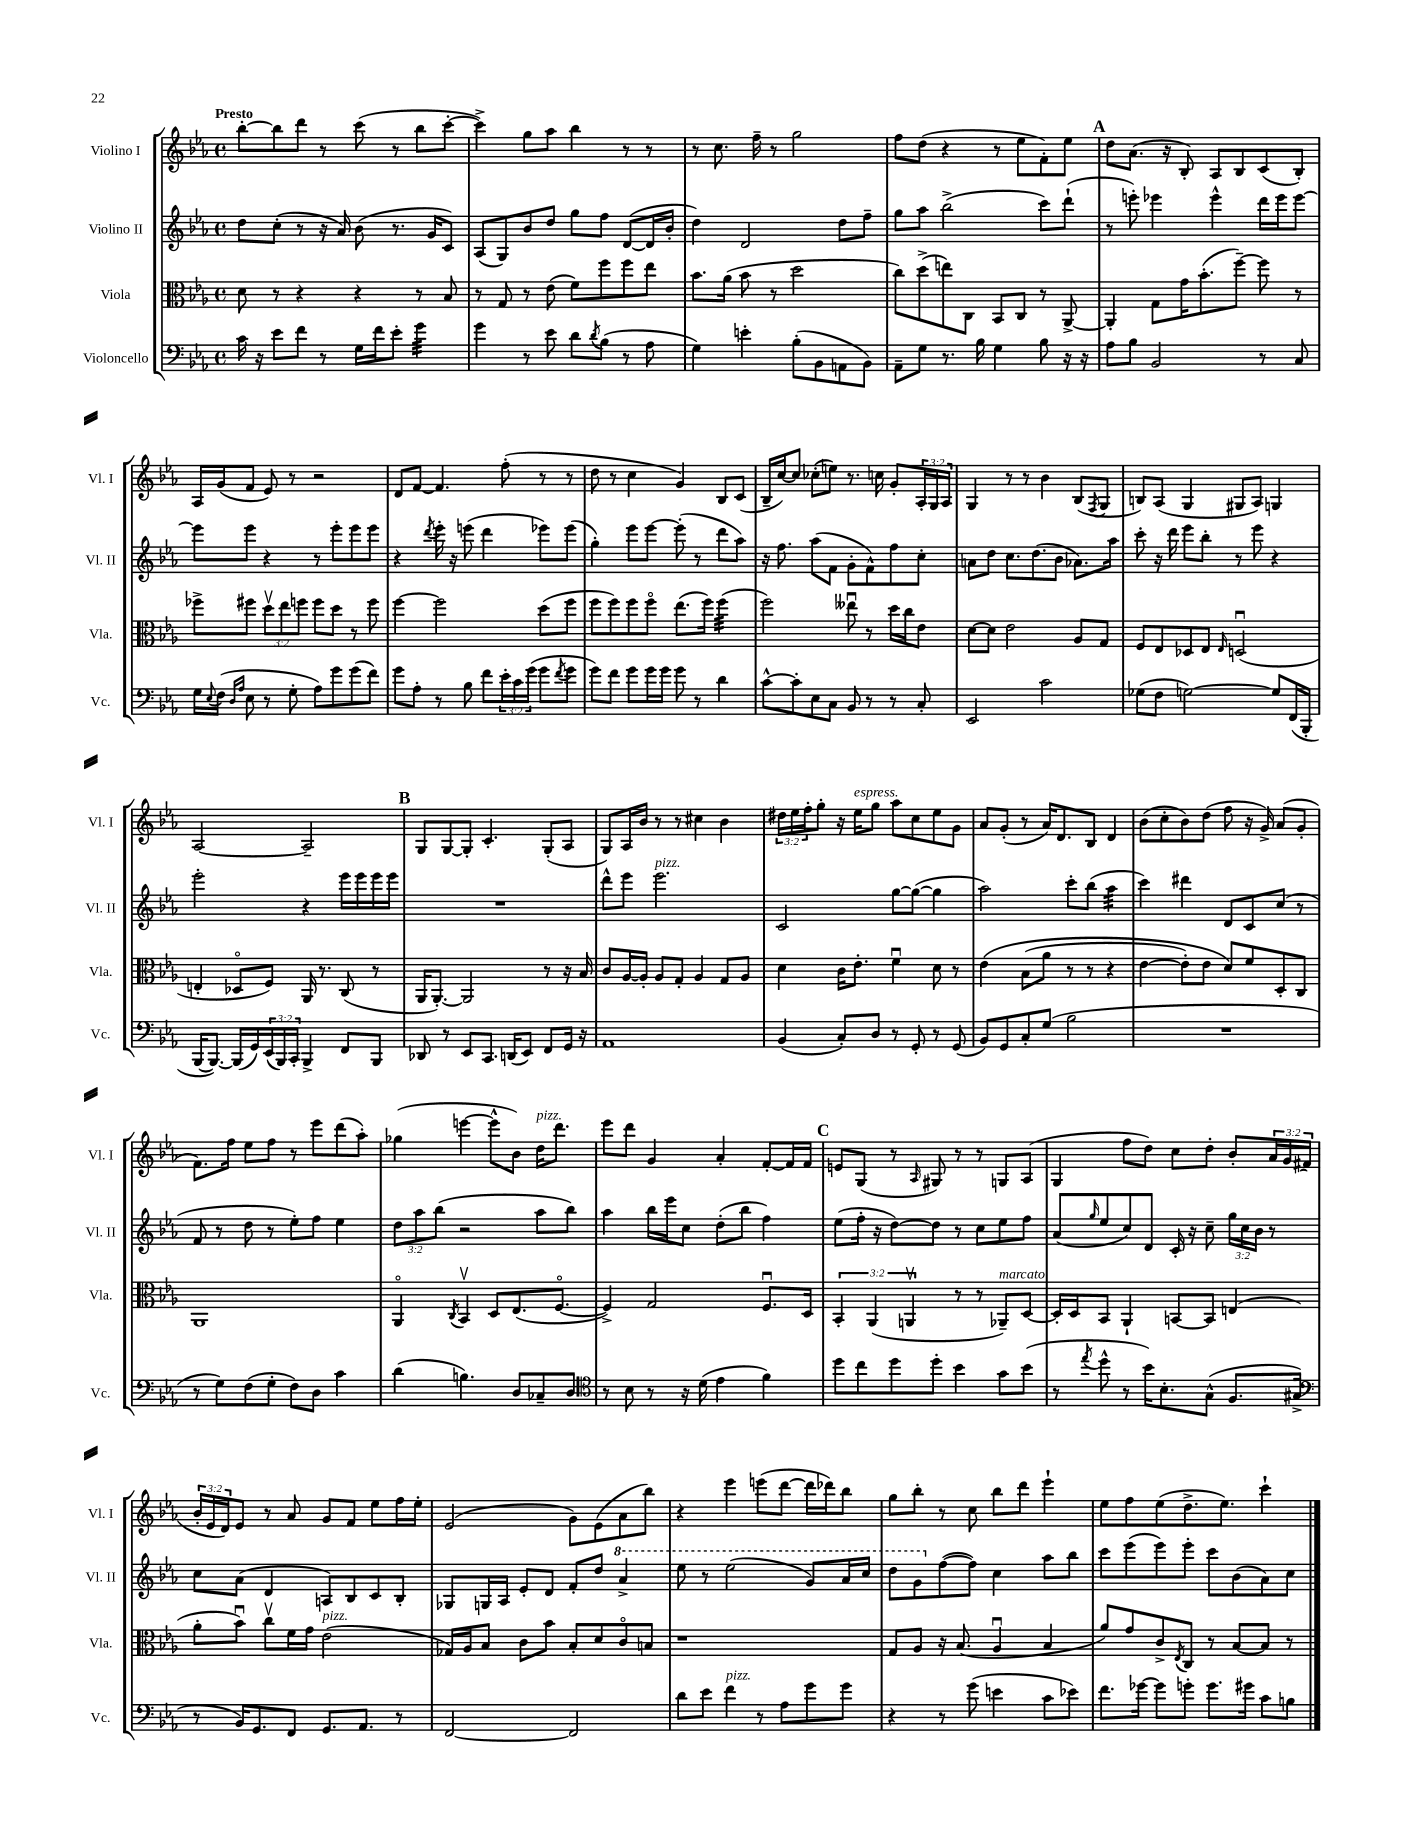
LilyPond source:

<<
\new StaffGroup <<
\new Staff = "s0" \with { instrumentName = "Violino I" shortInstrumentName = "Vl. I" } {
    \clef treble \key ees \major \defaultTimeSignature \time 4/4 \override Staff.TupletNumber.text = #tuplet-number::calc-fraction-text \tempo "Presto"
    bes''8~-. bes''8 d'''8 r8 c'''8( r8 bes''8 c'''8~-. |
    c'''4->) g''8 aes''8 bes''4 r8 r8 |
    r8 c''8. f''16-- r8 g''2 |
    f''8 d''8( r4 r8 ees''8 f'8-.) ees''8 |
    \mark \markup { \bold "A" } d''8 aes'8.( r16 bes8-.) aes8 bes8 c'8( bes8-.) |
    aes16 g'16( f'8 ees'8) r8 r2 |
    d'8 f'8~ f'4. f''8-.( r8 r8 |
    d''8 r8 c''4 g'4) bes8 c'8( |
    bes16-- c''16~) c''8 ces''8-.( e''8) r8. c''16 g'8-. \tuplet 3/2 { aes16-. g16 aes16 } |
    g4 r8 r8 bes'4 bes8( \acciaccatura { f8 } g8 |
    b8) aes8( g4 gis8 aes8) g4 |
    aes2~ aes2-- |
    \mark \markup { \bold "B" } g8 g8~ g8-. c'4.-. g8-.( aes8 |
    g8) aes16 bes'16 r8 r8 cis''4 bes'4 |
    \tuplet 3/2 { dis''16 ees''16 f''16-. } g''8-. r16 ees''16^\markup { \italic "espress." } g''8 aes''8 c''8 ees''8 g'8 |
    aes'8 g'8-.( r8 aes'16) d'8. bes8 d'4 |
    bes'8( c''8-. bes'8) d''8( f''8 r16 g'16->) aes'8( g'8-. |
    f'8.) f''16 ees''8 f''8 r8 ees'''8 d'''8( aes''8-.) |
    ges''4( e'''4~ e'''8-^ bes'8) d''16^\markup { \italic "pizz." } d'''8. |
    ees'''8 d'''8 g'4 aes'4-. f'8~-. f'16 f'16 |
    \mark \markup { \bold "C" } e'8 g8( r8 \grace { aes16 } gis8) r8 r8 g8 aes8( |
    g4 f''8 d''8) c''8 d''8-. bes'8-. \tuplet 3/2 { aes'16 g'16 fis'16( } |
    \tuplet 3/2 { bes'16-. ees'16 d'16) } ees'8 r8 aes'8 g'8 f'8 ees''8 f''16 ees''16-. |
    ees'2( g'8) ees'8( aes'8 bes''8) |
    r4 ees'''4 e'''8( d'''8~ d'''16 des'''16) bes''8 |
    g''8 bes''8-. r8 c''8 bes''8 d'''8 ees'''4-! |
    ees''8 f''8 ees''8( d''8.-> ees''8.) c'''4-! \bar "|." |
}
\new Staff = "s1" \with { instrumentName = "Violino II" shortInstrumentName = "Vl. II" } {
    \clef treble \key ees \major \defaultTimeSignature \time 4/4 \override Staff.TupletNumber.text = #tuplet-number::calc-fraction-text
    d''8 c''8-.( r8 r16 aes'16) bes'8( r8. g'16 c'8) |
    aes8( g8) bes'8 d''8 g''8 f''8 d'8~( d'16 bes'16-. |
    d''4) d'2 d''8 f''8-- |
    g''8 aes''8 bes''2->( c'''8) d'''8-!( |
    \mark \markup { \bold "A" } r8 e'''8-.) ees'''4 ees'''4-^ d'''16 ees'''16 ees'''8~ |
    ees'''8 ees'''8 r4 r8 ees'''8-. ees'''8 ees'''8 |
    r4 \acciaccatura { d'''8 } ees'''16-. r16 e'''8( d'''4 ees'''8) ees'''8( |
    g''4-.) ees'''8 ees'''8~ ees'''8-.( r8 d'''8 aes''8) |
    r16 f''8. aes''8( f'8 g'8-. f'8-^) f''8 c''8-. |
    a'8 d''8 c''8. d''8.( bes'8 aes'8.) aes''16 |
    c'''8-. r16 d'''16 ees'''8 bes''8-. r8 ees'''8 r4 |
    ees'''2-. r4 ees'''16 ees'''16 ees'''16 ees'''16 |
    \mark \markup { \bold "B" } R1 |
    d'''8-^ ees'''8 ees'''2.^\markup { \italic "pizz." } |
    c'2 g''8~ g''8~( g''4 |
    aes''2) c'''8-. bes''8( aes''4:32 |
    c'''4) dis'''4 d'8 c'8 c''8( r8 |
    f'8 r8 d''8 r8 ees''8-.) f''8 ees''4 |
    \tuplet 3/2 { d''8 aes''8 bes''8( } r2 aes''8 bes''8) |
    aes''4 bes''16 ees'''16 c''8 d''8-.( bes''8 f''4) |
    \mark \markup { \bold "C" } ees''8( f''16-. r16 d''8~) d''8 r8 c''8 ees''8 f''8 |
    aes'8( \grace { g''16 } ees''8 c''8) d'8 c'16-. r16 c''8-- \tuplet 3/2 { g''16 c''16 bes'16 } r8 |
    c''8 aes'8( d'4 a8) bes8 c'8 bes8-. |
    ges8 g16 aes16 ees'8-. d'8 f'8-. d''8 \ottava #1 aes''4-> |
    ees'''8 r8 ees'''2( g''8) aes''16 c'''16 |
    d'''8 g''8 \ottava #0 f''8~( f''8) c''4 aes''8 bes''8 |
    c'''8 ees'''8( ees'''8) ees'''8-. c'''8 bes'8( aes'8) c''8 \bar "|." |
}
\new Staff = "s2" \with { instrumentName = "Viola" shortInstrumentName = "Vla." } {
    \clef alto \key ees \major \defaultTimeSignature \time 4/4 \override Staff.TupletNumber.text = #tuplet-number::calc-fraction-text
    d'8 r8 r4 r4 r8 bes8 |
    r8 g8 r8 ees'8( f'8) f''8 f''8 ees''8 |
    bes'8. aes'16( bes'8 r8 d''2 |
    c''8) d''8->( e''8) c8 bes,8 c8 r8 aes,8~-> |
    \mark \markup { \bold "A" } aes,4-. g8 g'16 bes'8.-.( f''8~--) f''8 r8 |
    fes''8-> fis''8 \tuplet 3/2 { d''8\upbow ees''8 f''8 } f''8 d''8 r8 f''8 |
    f''4~ f''2 d''8( f''8 |
    f''8 f''8) f''8 f''8\flageolet ees''8.( f''16) f''4:32( |
    f''2) eeses''8\downbow r8 d''16 c''16 ees'8 |
    d'8~ d'8 ees'2 aes8 g8 |
    f8 ees8 des8 ees8 \grace { ees16 } d2\downbow( |
    e4-. des8\flageolet f8) aes,16 r8. c8( r8 |
    \mark \markup { \bold "B" } aes,16 aes,8.~-.) aes,2 r8 r16 bes16 |
    c'8 aes16~ aes16-. aes8 g8-. aes4 g8 aes8 |
    d'4 c'16 ees'8.-. f'4\downbow d'8 r8 |
    ees'4\( bes8( aes'8 r8 r8 r4 |
    ees'4~ ees'8-.) ees'8 d'8\) f'8 d8-. c8 |
    aes,1 |
    aes,4\flageolet \acciaccatura { c8 } bes,4\upbow d8 ees8.( f8.~\flageolet |
    f4->) g2 f8.\downbow d16 |
    \mark \markup { \bold "C" } \tuplet 3/2 { bes,4-. aes,4( a,4\upbow } r8 r8 aes,8--^\markup { \italic "marcato" }) d8~ |
    d16-. d16 bes,8 aes,4-! b,8~ b,8 e4( |
    aes'8-. bes'8\downbow) c''8\upbow f'16 g'16 ees'2^\markup { \italic "pizz." }( |
    ges16) aes16 bes8 c'8 bes'8 bes8-. d'8 c'8\flageolet b8 |
    r1 |
    g8 aes8 r16 bes8.( aes4\downbow bes4 |
    aes'8) g'8 c'8-> \acciaccatura { ees8 } c8 r8 bes8~ bes8 r8 \bar "|." |
}
\new Staff = "s3" \with { instrumentName = "Violoncello" shortInstrumentName = "Vc." } {
    \clef bass \key ees \major \defaultTimeSignature \time 4/4 \override Staff.TupletNumber.text = #tuplet-number::calc-fraction-text
    c'16 r16 ees'8 f'8 r8 g16 f'16 ees'8-. g'4:32 |
    g'4 r8 ees'8 d'8 \acciaccatura { d'8 } bes8( r8 aes8 |
    g4) e'4-. bes8-.( bes,8 a,8 bes,8) |
    aes,8-- g8 r8. bes16 g4 bes8 r16 r16 |
    \mark \markup { \bold "A" } aes8 bes8 bes,2 r8 c8 |
    g16 \appoggiatura { ees8 } f16( \grace { d16 aes16 } ees8 r8 g8-. aes8) g'8 g'8( f'8) |
    g'8 aes8-. r8 bes8 f'8 \tuplet 3/2 { ees'16-. c'16 g'16( } g'8 \acciaccatura { f'8 } g'8 |
    g'8) f'8 g'8 g'16 g'16 g'8 r8 d'4 |
    c'8~-^ c'8-. ees8 c8 bes,8 r8 r8 c8-. |
    ees,2 c'2 |
    ges8( f8 g2~) g8 f,16( bes,,16-. |
    bes,,16~ bes,,8.~) bes,,16( g,16) \tuplet 3/2 { ees,16( bes,,16) c,16-. } bes,,4-> f,8 bes,,8 |
    \mark \markup { \bold "B" } des,8 r8 ees,8 c,8. d,16( ees,8) f,8 g,16 r16 |
    aes,1 |
    bes,4( c8-.) d8 r8 g,8-. r8 g,8( |
    bes,8) g,8 c8-. g8( bes2 |
    R1 |
    r8 g8) f8( g8-. f8) d8 c'4 |
    d'4( b4.) d8 ces8-- d8 |
    \clef tenor r8 bes8 r8 r16 d'16( ees'4 f'4) |
    \mark \markup { \bold "C" } d''8 c''8 d''8 d''8-. bes'4 g'8 bes'8( |
    r8 \acciaccatura { ees''8 } d''8-^ r8 bes'16) bes8.-. g8-^( f8. gis16-> |
    \clef bass r8 bes,16) g,8. f,8 g,8. aes,8. r8 |
    f,2~ f,2 |
    d'8 ees'8 f'4^\markup { \italic "pizz." } r8 aes8 g'8 g'8 |
    r4 r8 g'8( e'4 c'8 ees'8) |
    f'8. ges'16~ ges'8 g'8-. g'8. gis'16 c'8 b8 \bar "|." |
}
>>
>>
\layout { \context { \Score \remove "Bar_number_engraver" } }
